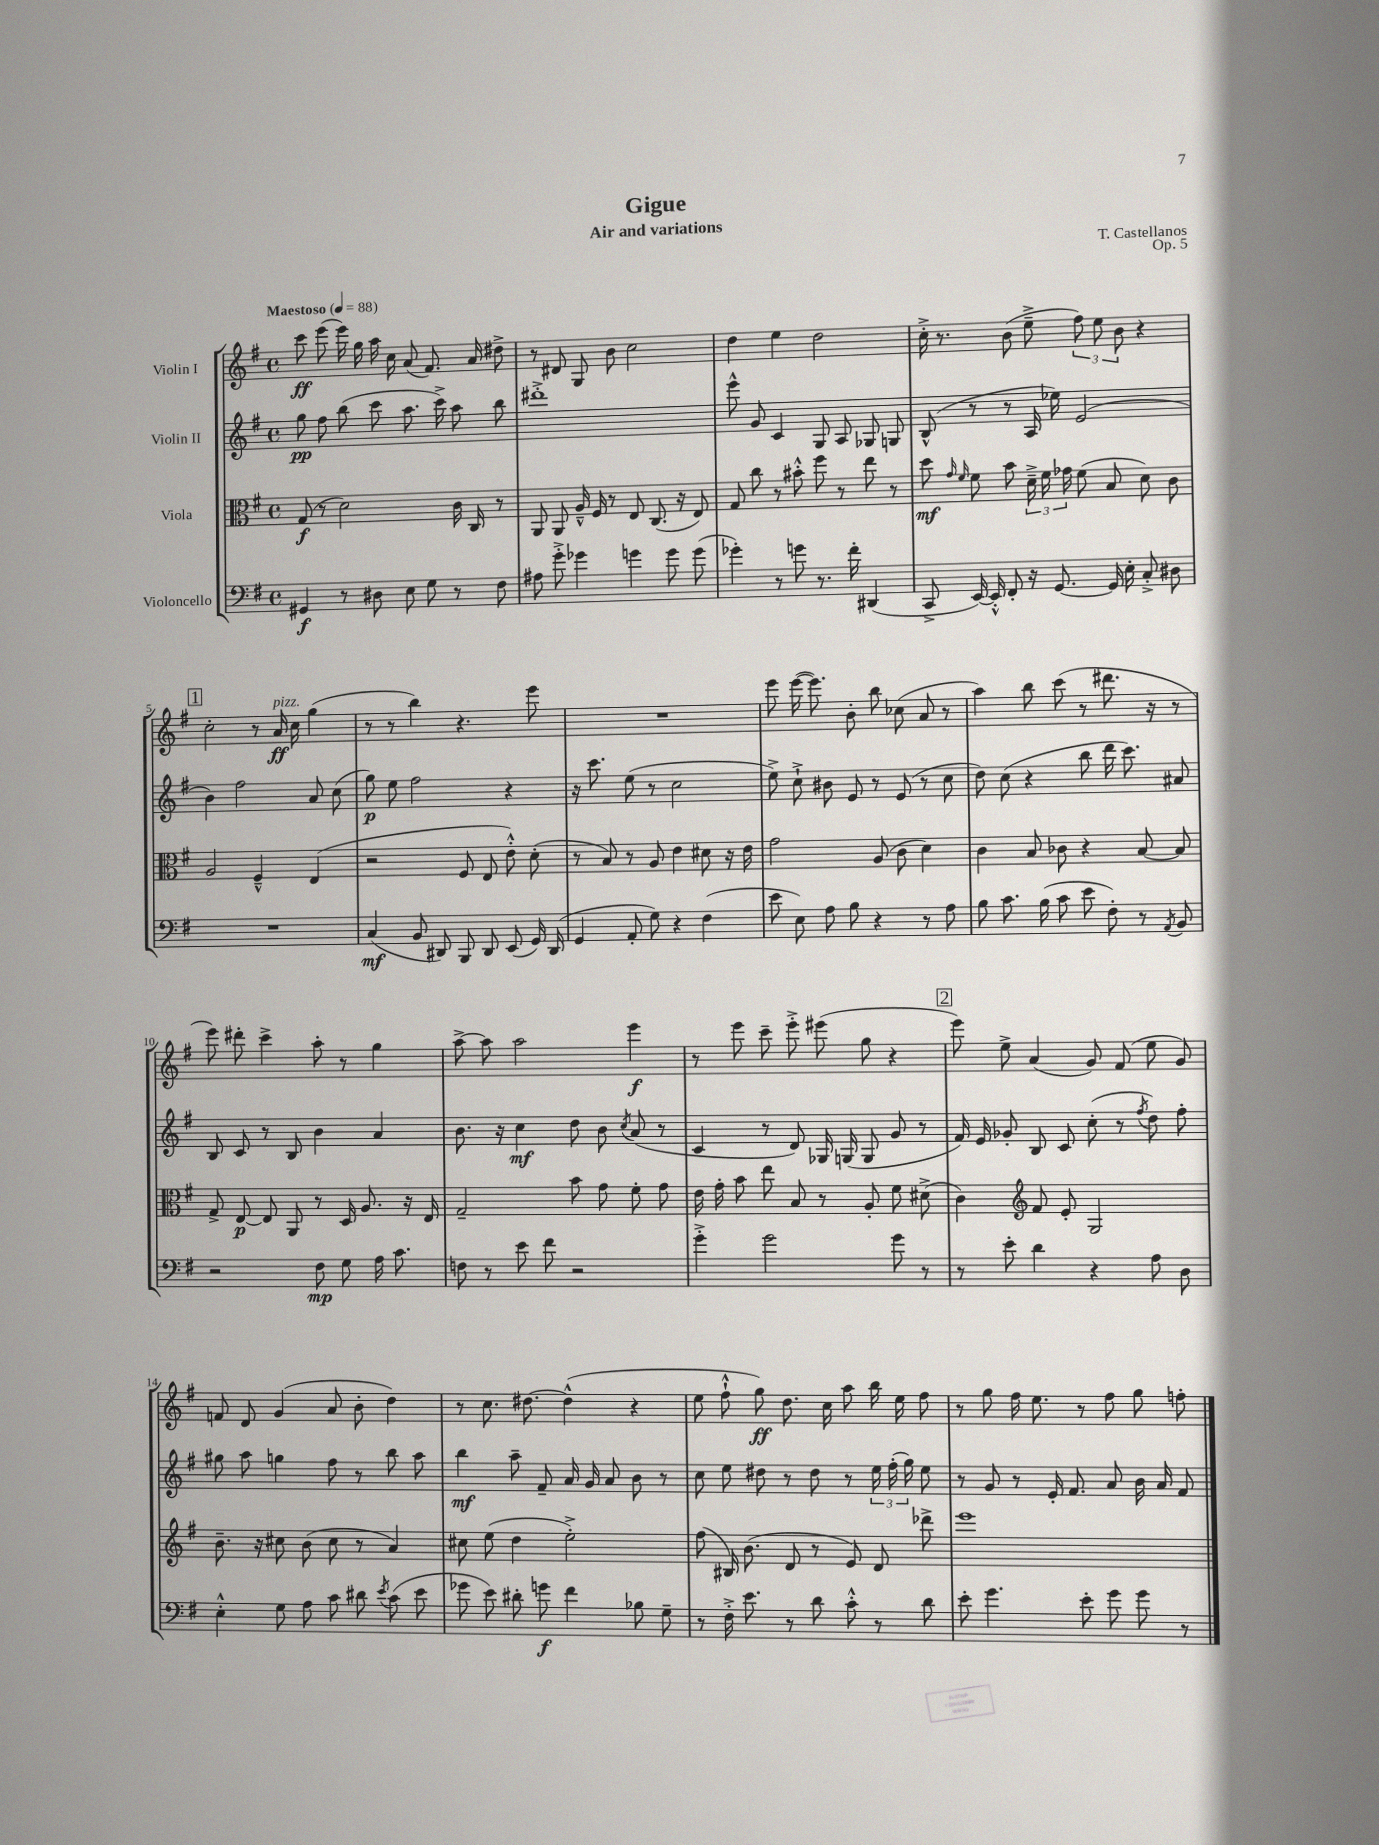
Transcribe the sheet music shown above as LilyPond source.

\header { title = "Gigue" composer = "T. Castellanos" subtitle = "Air and variations" opus = "Op. 5" }
<<
\new StaffGroup <<
\new Staff = "s0" \with { instrumentName = "Violin I" } {
    \clef treble \key g \major \defaultTimeSignature \time 4/4 \tempo "Maestoso" 4 = 88
    \autoBeamOff c'''8\ff e'''8( e'''16) g''16 a''16 c''16 a'8( fis'8.) a'16 dis''8-> |
    r8 dis'8 g8 b'8 c''2 |
    d''4 e''4 d''2 |
    c''16-.-> r8. b'8( e''8---> \tuplet 3/2 { fis''8) e''8 b'8 } r4 |
    \mark \markup { \box "1" } c''2-. r8 a'16\ff^\markup { \italic "pizz." } c''16 g''4( |
    r8 r8 b''4) r4. e'''8 |
    R1 |
    e'''8 e'''16~( e'''8.) b'8-. b''8 ces''8( a'8 r8 |
    a''4) b''8 c'''8( r8 dis'''8. r16 r8 |
    e'''8) dis'''8-. c'''4-> a''8-. r8 g''4 |
    a''8~-> a''8 a''2 e'''4\f |
    r8 e'''8 c'''8-- e'''8-.-> eis'''8( g''8 r4 |
    \mark \markup { \box "2" } e'''8) e''8-> a'4( g'8) fis'8( e''8 g'8) |
    f'8 d'8 g'4( a'8 b'8-. d''4) |
    r8 c''8. dis''8.~ dis''4-^( r4 |
    e''8 fis''8-!-^ g''8\ff) d''8. c''16 a''8 b''16 e''16 fis''8 |
    r8 g''8 fis''16 e''8. r8 fis''8 g''8 f''8-. \bar "|." |
}
\new Staff = "s1" \with { instrumentName = "Violin II" } {
    \clef treble \key g \major \defaultTimeSignature \time 4/4
    \autoBeamOff g''8\pp fis''8 b''8( c'''8 a''8. c'''16->) a''8 b''8 |
    dis'''1-.-> |
    e'''8-^ g'8 c'4 g8 a8 ges8 g8 |
    b8-^( r8 r8 a16 ees''16) e'2( |
    \mark \markup { \box "1" } b'4) fis''2 a'8 c''8( |
    g''8\p) e''8 fis''2 r4 |
    r16 c'''8. e''8( r8 c''2 |
    e''8->) c''8-!-> bis'8 e'8 r8 e'8( r8 c''8 |
    d''8) c''8( r4 b''8 d'''16 c'''8.) ais'8 |
    b8 c'8 r8 b8 b'4 a'4 |
    b'8. r16 c''4\mf d''8 b'8 \acciaccatura { c''8 } a'8( r8 |
    c'4 r8 d'8) ges16 g16( g8 g'8 r8 |
    \mark \markup { \box "2" } fis'16) e'16 ges'8-. b8 c'8 c''8-.( r8 \acciaccatura { fis''8 } d''8) fis''8-. |
    gis''8 a''8 g''4 fis''8 r8 b''8 a''8 |
    b''4\mf a''8-- fis'8-- a'16 g'16 a'8 b'8 r8 |
    c''8 e''8 dis''8 r8 dis''8 r8 \tuplet 3/2 { e''16 fis''16-.( g''16) } e''8 |
    r8 g'8 r8 e'16-. fis'8. a'8 b'16 a'16 fis'8 \bar "|." |
}
\new Staff = "s2" \with { instrumentName = "Viola" } {
    \clef alto \key g \major \defaultTimeSignature \time 4/4
    \autoBeamOff g8\f( r8 d'2) c'16 c16 r8 |
    a,8 a,8 a16---^ fis16 r8 e8 c8.( r16 e8) |
    g8 c''8 r8 bis'8-.-^ fis''8 r8 e''8 r8 |
    d''8\mf \grace { g'16 fis'16 } fis'8 b'8 \tuplet 3/2 { d'16---> fis'16 ges'16 } fis'8( b8 d'8) c'8 |
    \mark \markup { \box "1" } a2 fis4---^ e4( |
    r2 fis8 e8 e'8-.-^) d'8-.( |
    r8 b8) r8 a8 e'4 dis'8 r16 e'16 |
    g'2 a8( c'8 d'4) |
    c'4 b8 ces'8 r4 b8~ b8 |
    g8-> e8~\p e8 a,8 r8 d16 a8. r16 e16 |
    g2-- b'8 g'8 fis'8-. g'8 |
    e'16 g'16-. b'8 e''8 b8 r8 a8-. fis'8 dis'8->( |
    \mark \markup { \box "2" } c'4) \clef treble fis'8 e'8-. g2 |
    b'8.-- r16 cis''8 b'8( cis''8 r8 a'4) |
    cis''8 e''8( d''4 e''2-.->) |
    fis''8( bis16) b'8.( d'8 r8 e'8) d'8 des'''8-> |
    e'''1 \bar "|." |
}
\new Staff = "s3" \with { instrumentName = "Violoncello" } {
    \clef bass \key g \major \defaultTimeSignature \time 4/4
    \autoBeamOff gis,4\f r8 dis8 e8 g8 r8 fis8 |
    ais8 g'8-.-> ges'4 g'4 g'8 g'8( |
    ges'4-.) r8 g'8 r8. fis'16-. dis,4( |
    c,8-> e,16~) e,16-.-^ fis,8-. r16 g,8.~ g,16 e16-. c8-.-> dis8 |
    \mark \markup { \box "1" } R1 |
    c4\mf( b,8 dis,8) b,,8 dis,8 e,8( g,16) dis,16( |
    g,4 a,8-. g8) r4 fis4( |
    e'8 e8) a8 b8 r4 r8 a8 |
    b8 c'8. b16( c'8 e'8 fis8-.) r8 \acciaccatura { a,8 } b,8 |
    r2 fis8\mp g8 a16 c'8. |
    f8 r8 e'8 fis'8 r2 |
    g'4-.-> g'2 g'8 r8 |
    \mark \markup { \box "2" } r8 e'8-. d'4 r4 a8 d8 |
    e4-.-^ g8 a8 c'8 dis'8 \acciaccatura { e'8 } c'8( e'8 |
    ges'8 e'8) dis'8-. g'8\f fis'4 bes8 g8-- |
    r8 fis16-.-> e'8. r8 d'8 c'8-.-^ r8 d'8 |
    e'8-. g'4. e'8-. g'8 g'8 r8 \bar "|." |
}
>>
>>
